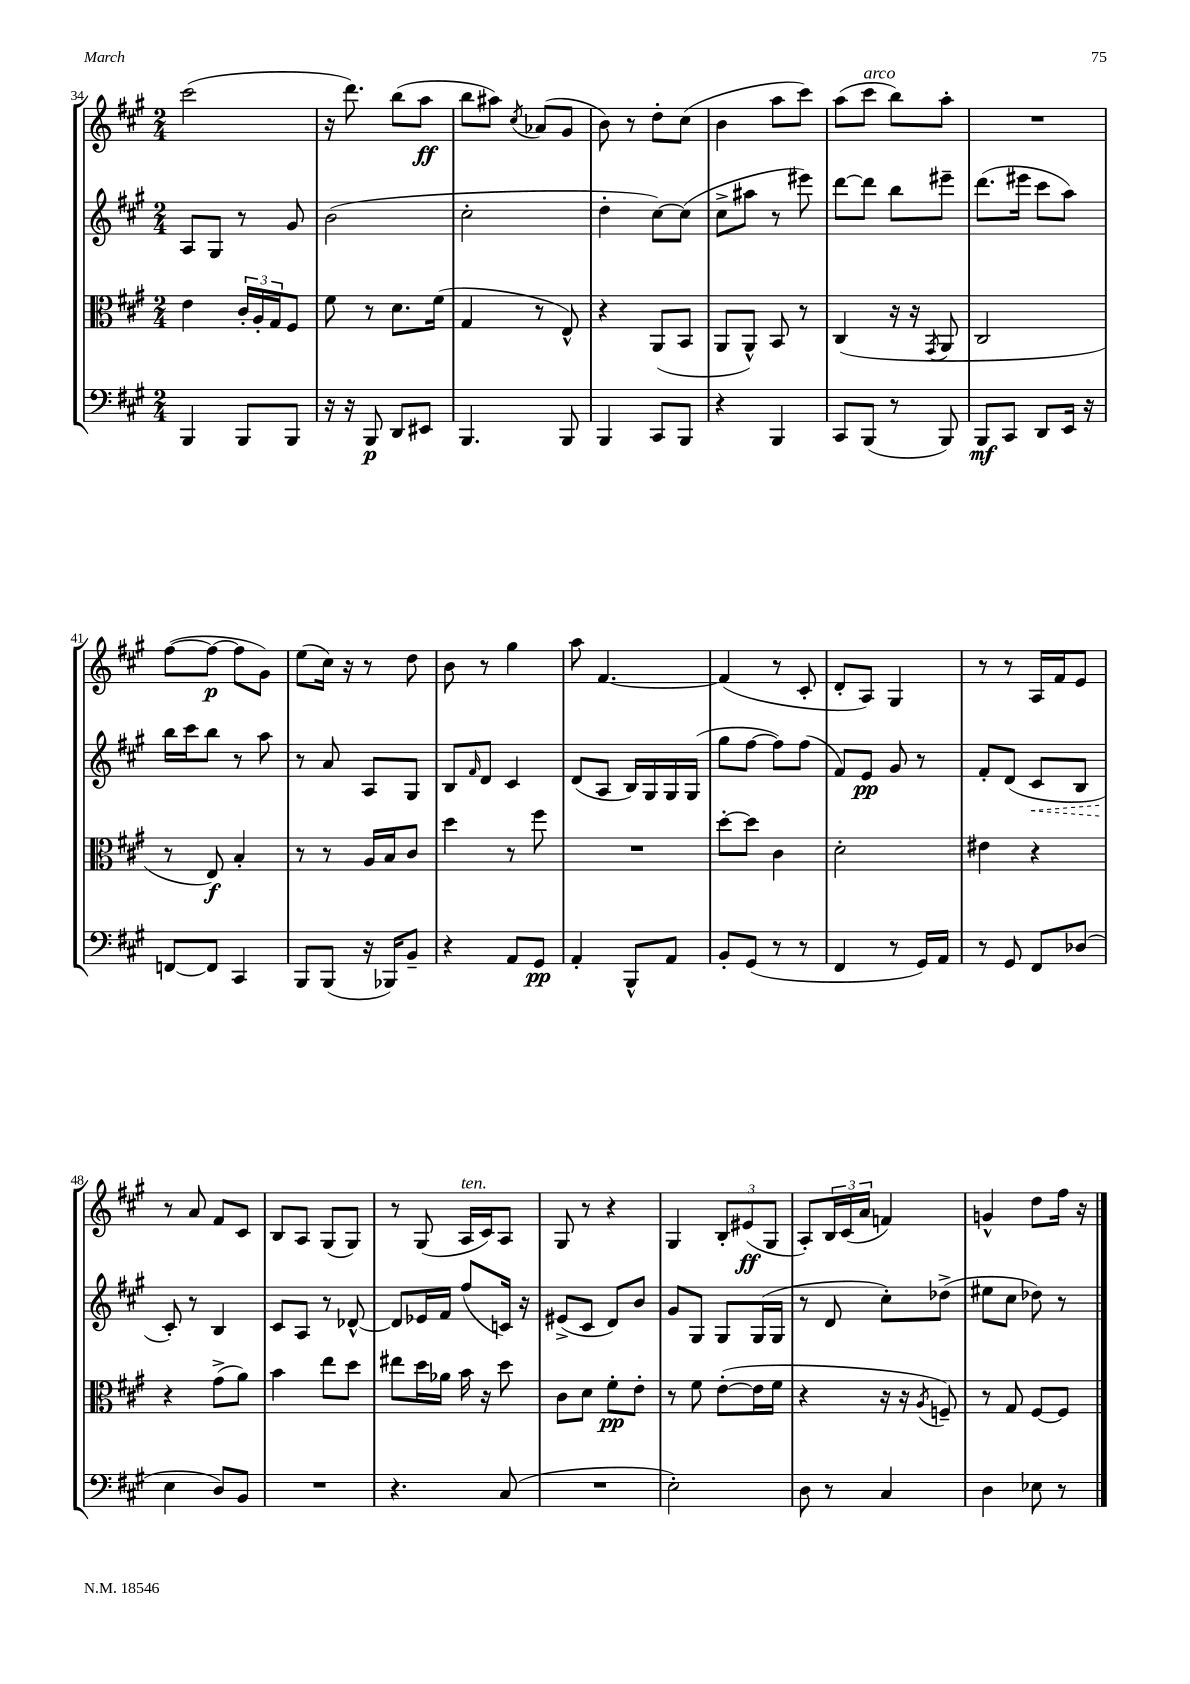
<<
\new StaffGroup <<
\new Staff = "s0" {
    \clef treble \key a \major \numericTimeSignature \time 2/4
    cis'''2( |
    r16 d'''8.) b''8( a''8\ff |
    b''8 ais''8) \acciaccatura { cis''8 } aes'8( gis'8 |
    b'8) r8 d''8-. cis''8( |
    b'4 a''8 cis'''8) |
    a''8( cis'''8^\markup { \italic "arco" } b''8) a''8-. |
    R2 |
    fis''8~( fis''8~\p fis''8 gis'8) |
    e''8( cis''16) r16 r8 d''8 |
    b'8 r8 gis''4 |
    a''8 fis'4.~ |
    fis'4( r8 cis'8-. |
    d'8-. a8) gis4 |
    r8 r8 a16 fis'16 e'8 |
    r8 a'8 fis'8 cis'8 |
    b8 a8 gis8( gis8) |
    r8 gis8( a16^\markup { \italic "ten." } cis'16) a8 |
    gis8 r8 r4 |
    gis4 \tuplet 3/2 { b8-. eis'8\ff( gis8 } |
    a8-.) \tuplet 3/2 { b16 cis'16( a'16 } f'4) |
    g'4-^ d''8 fis''16 r16 \bar "|." |
}
\new Staff = "s1" {
    \clef treble \key a \major \numericTimeSignature \time 2/4
    a8 gis8 r8 gis'8 |
    b'2( |
    cis''2-. |
    d''4-. cis''8~) cis''8( |
    cis''8-> ais''8 r8 eis'''8) |
    d'''8~ d'''8 b''8 eis'''8-- |
    d'''8.( eis'''16 cis'''8 a''8) |
    b''16 cis'''16 b''8 r8 a''8 |
    r8 a'8 a8 gis8 |
    b8 \grace { fis'16 } d'8 cis'4 |
    d'8( a8 b16) gis16 gis16 gis16( |
    gis''8 fis''8~ fis''8) fis''8( |
    fis'8) e'8\pp gis'8 r8 |
    fis'8-. d'8( \once \override Hairpin.style = #'dashed-line cis'8\< b8 |
    cis'8-.\!) r8 b4 |
    cis'8 a8 r8 des'8~-^ |
    des'8 ees'16 fis'16 fis''8( c'16) r16 |
    eis'8->( cis'8 d'8) b'8 |
    gis'8 gis8 gis8 gis16( gis16 |
    r8 d'8 cis''8-.) des''8->( |
    eis''8 cis''8 des''8) r8 \bar "|." |
}
\new Staff = "s2" {
    \clef alto \key a \major \numericTimeSignature \time 2/4
    e'4 \tuplet 3/2 { cis'16-. a16-. gis16 } fis8 |
    fis'8 r8 d'8. fis'16( |
    gis4 r8 e8-^) |
    r4 a,8( b,8 |
    a,8 a,8-^) b,8 r8 |
    cis4( r16 r16 \acciaccatura { gis,8 } a,8 |
    cis2 |
    r8 e8\f) b4-. |
    r8 r8 a16 b16 cis'8 |
    d''4 r8 fis''8 |
    R2 |
    d''8~-. d''8 cis'4 |
    d'2-. |
    eis'4 r4 |
    r4 gis'8->( a'8) |
    b'4 e''8 d''8 |
    eis''8 d''16 aes'16 b'16 r16 d''8 |
    cis'8 d'8 fis'8-.\pp e'8-. |
    r8 fis'8 e'8~-.( e'16 fis'16 |
    r4 r16 r16 \acciaccatura { a8 } f8--) |
    r8 gis8 fis8~ fis8 \bar "|." |
}
\new Staff = "s3" {
    \clef bass \key a \major \numericTimeSignature \time 2/4
    b,,4 b,,8 b,,8 |
    r16 r16 b,,8\p d,8 eis,8 |
    b,,4. b,,8 |
    b,,4 cis,8 b,,8 |
    r4 b,,4 |
    cis,8 b,,8( r8 b,,8) |
    b,,8\mf cis,8 d,8 e,16 r16 |
    f,8~ f,8 cis,4 |
    b,,8 b,,8( r16 bes,,16) b,8-- |
    r4 a,8 gis,8\pp |
    a,4-. b,,8-^ a,8 |
    b,8-. gis,8( r8 r8 |
    fis,4 r8 gis,16) a,16 |
    r8 gis,8 fis,8 des8( |
    e4 d8) b,8 |
    R2 |
    r4. cis8( |
    R2 |
    e2-.) |
    d8 r8 cis4 |
    d4 ees8 r8 \bar "|." |
}
>>
>>
\layout { \context { \Score currentBarNumber = #34 } }
